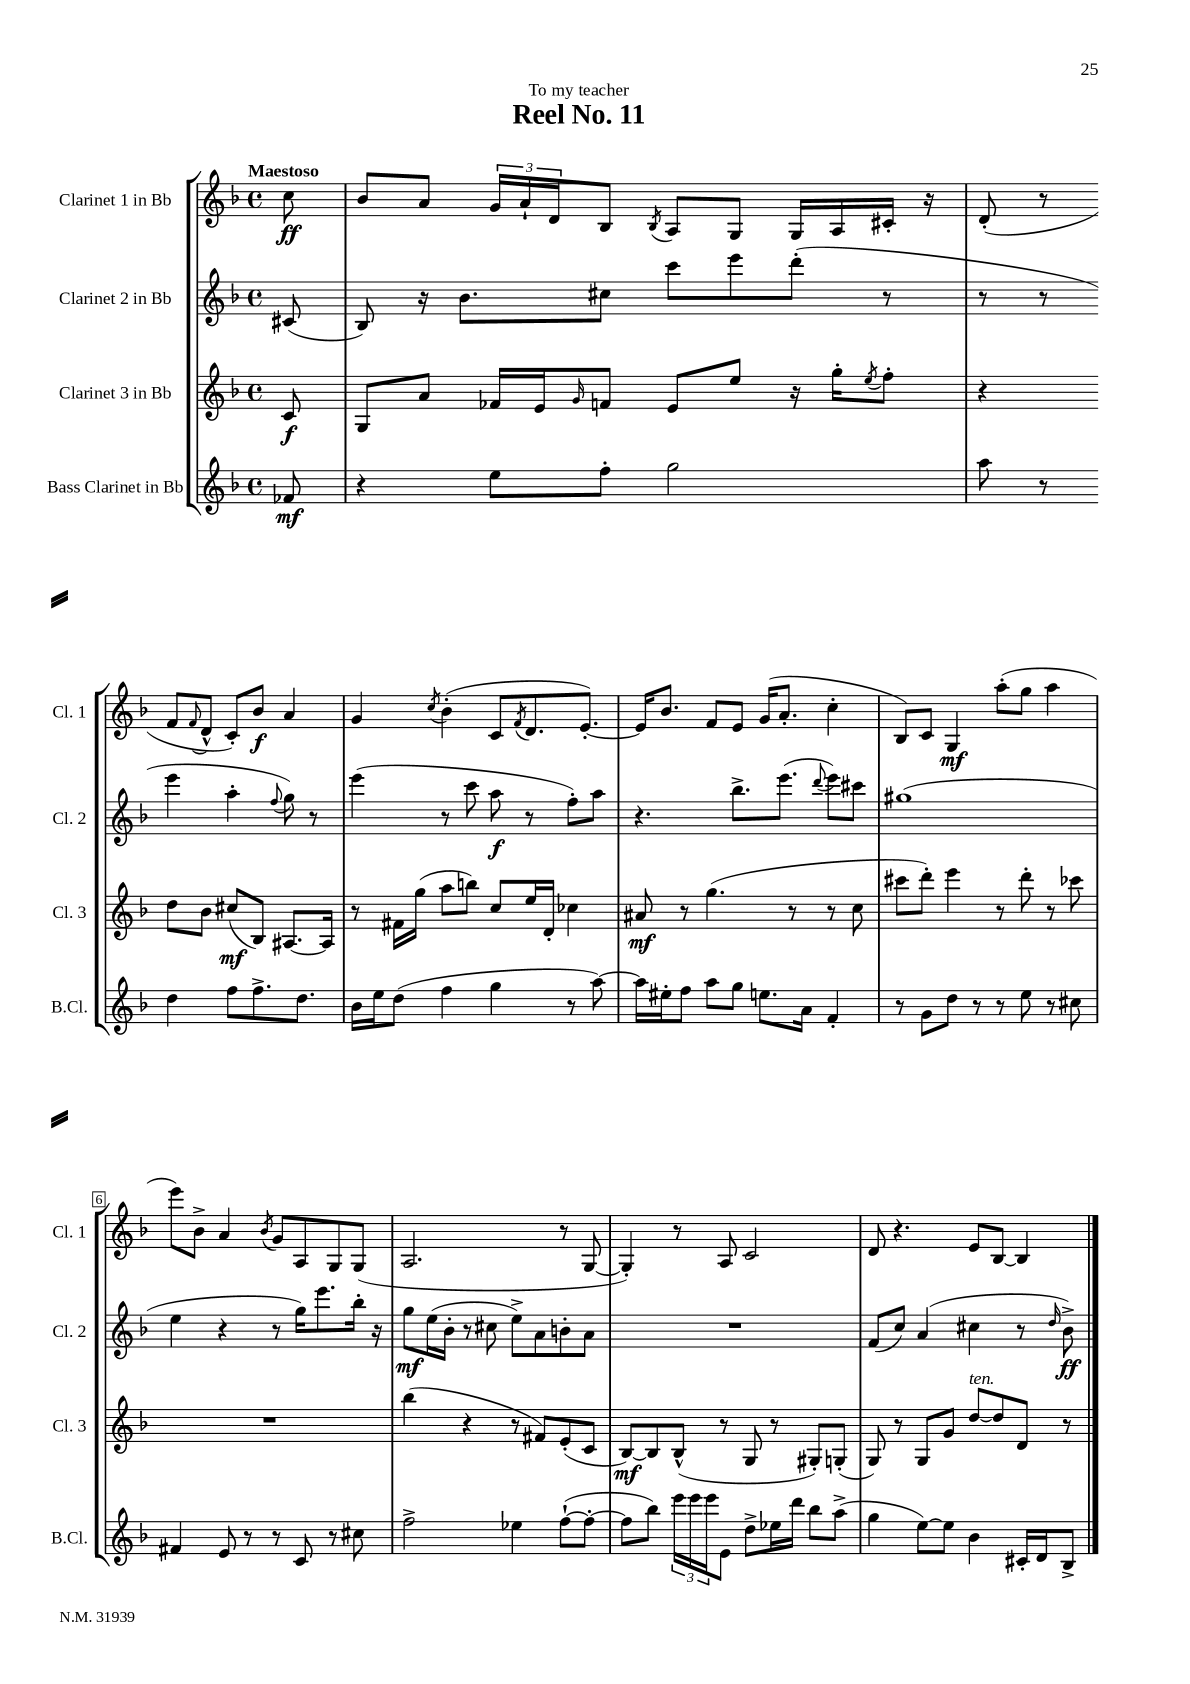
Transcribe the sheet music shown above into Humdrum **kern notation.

**kern	**kern	**kern	**kern
*staff4	*staff3	*staff2	*staff1
*clefG2	*clefG2	*clefG2	*clefG2
*k[b-]	*k[b-]	*k[b-]	*k[b-]
*M4/4	*M4/4	*M4/4	*M4/4
*met(c)	*met(c)	*met(c)	*met(c)
8f-	8c	(8c#	8cc
=	=	=	=
4r	8G	8B-)	8b-
.	8a	16r	8a
.	.	8.b-	.
8ee	16f-	.	24g
.	.	.	24a`
.	16e	.	.
.	.	.	24d
.	16qqg	.	.
8ff'	8f	8cc#	8B-
.	.	.	8qB-
2gg	8e	8ccc	8A
.	8ee	8eee	8G
.	16r	(8ddd'	16G
.	16gg'	.	16A
.	8qee	.	.
.	8ff'	8r	16c#'
.	.	.	16r
=	=	=	=
8aa	4r	8r	(8d'
8r	.	8r	8r
4dd	8dd	4eee	8f
.	.	.	8qqf
.	8b-	.	8d^^
8ff	(8cc#	4aa'	8c')
8.ff^	8B-)	.	8b-
.	.	8qqff	.
.	[8.A#	8gg)	4a
8.dd	.	.	.
.	.	8r	.
.	16A#]	.	.
=	=	=	=
16b-	8r	(4eee	4g
16ee	.	.	.
(8dd	16f#	.	.
.	(16gg	.	.
.	.	.	8qcc
4ff	8aa	8r	(4b-'
.	8bb)	8ccc	.
4gg	8cc	8aa	8c
.	.	.	8qf
.	16ee	8r	8.d
.	16d'	.	.
8r	4cc-	8ff')	.
.	.	.	[8.e')
[8aa)	.	8aa	.
=	=	=	=
16aa]	8a#	4.r	16e]
16ee#'	.	.	8.b-
8ff	8r	.	.
8aa	(4.gg	.	8f
8gg	.	8.bb-^	8e
8.ee	.	.	(16g
.	.	(8.eee	8.a'
.	8r	.	.
16a	.	.	.
.	.	8qqddd	.
4f'	8r	8eee)	4cc'
.	8cc	8ccc#	.
=	=	=	=
8r	8ccc#	(1gg#	8B-)
8g	8ddd')	.	8c
8dd	4eee	.	4G
8r	.	.	.
8r	8r	.	(8aa'
8ee	8ddd'	.	8gg
8r	8r	.	4aa
8cc#	8ccc-	.	.
=	=	=	=
4f#	1r	4ee	8eee)
.	.	.	8b-^
8e	.	4r	4a
8r	.	.	.
.	.	.	8qb-
8r	.	8r	8g
8c	.	16gg)	8A
.	.	8.eee	.
8r	.	.	8G
8cc#	.	16bb-'	(8G
.	.	16r	.
=	=	=	=
2ff^	(4bb-	8gg	2.A
.	.	(16ee	.
.	.	16b-'	.
.	4r	8r	.
.	.	8cc#	.
4ee-	8r	8ee^)	.
.	8f#)	8a	.
([8ff`	(8e'	8b'	8r
8ff'_	8c	8a	[8G
=	=	=	=
8ff]	[8B-)	1r	4G'])
8bb-)	8B-]	.	.
24eee	(8B-^^	.	8r
24eee	.	.	.
24eee	.	.	.
8e	8r	.	8A
8dd^	8G	.	2c
16ee-	8r	.	.
16ddd	.	.	.
8bb-	8G#')	.	.
(8aa^	(8G'	.	.
=	=	=	=
4gg	8G)	(8f	8d
.	8r	8cc)	4.r
[8ee)	8G	(4a	.
8ee]	8g	.	.
4b-	[8dd	4cc#	8e
.	8dd]	.	[8B-
16c#'	8d	8r	4B-]
16d	.	.	.
.	.	16qqdd	.
8B-^	8r	8b-^)	.
==	==	==	==
*-	*-	*-	*-
